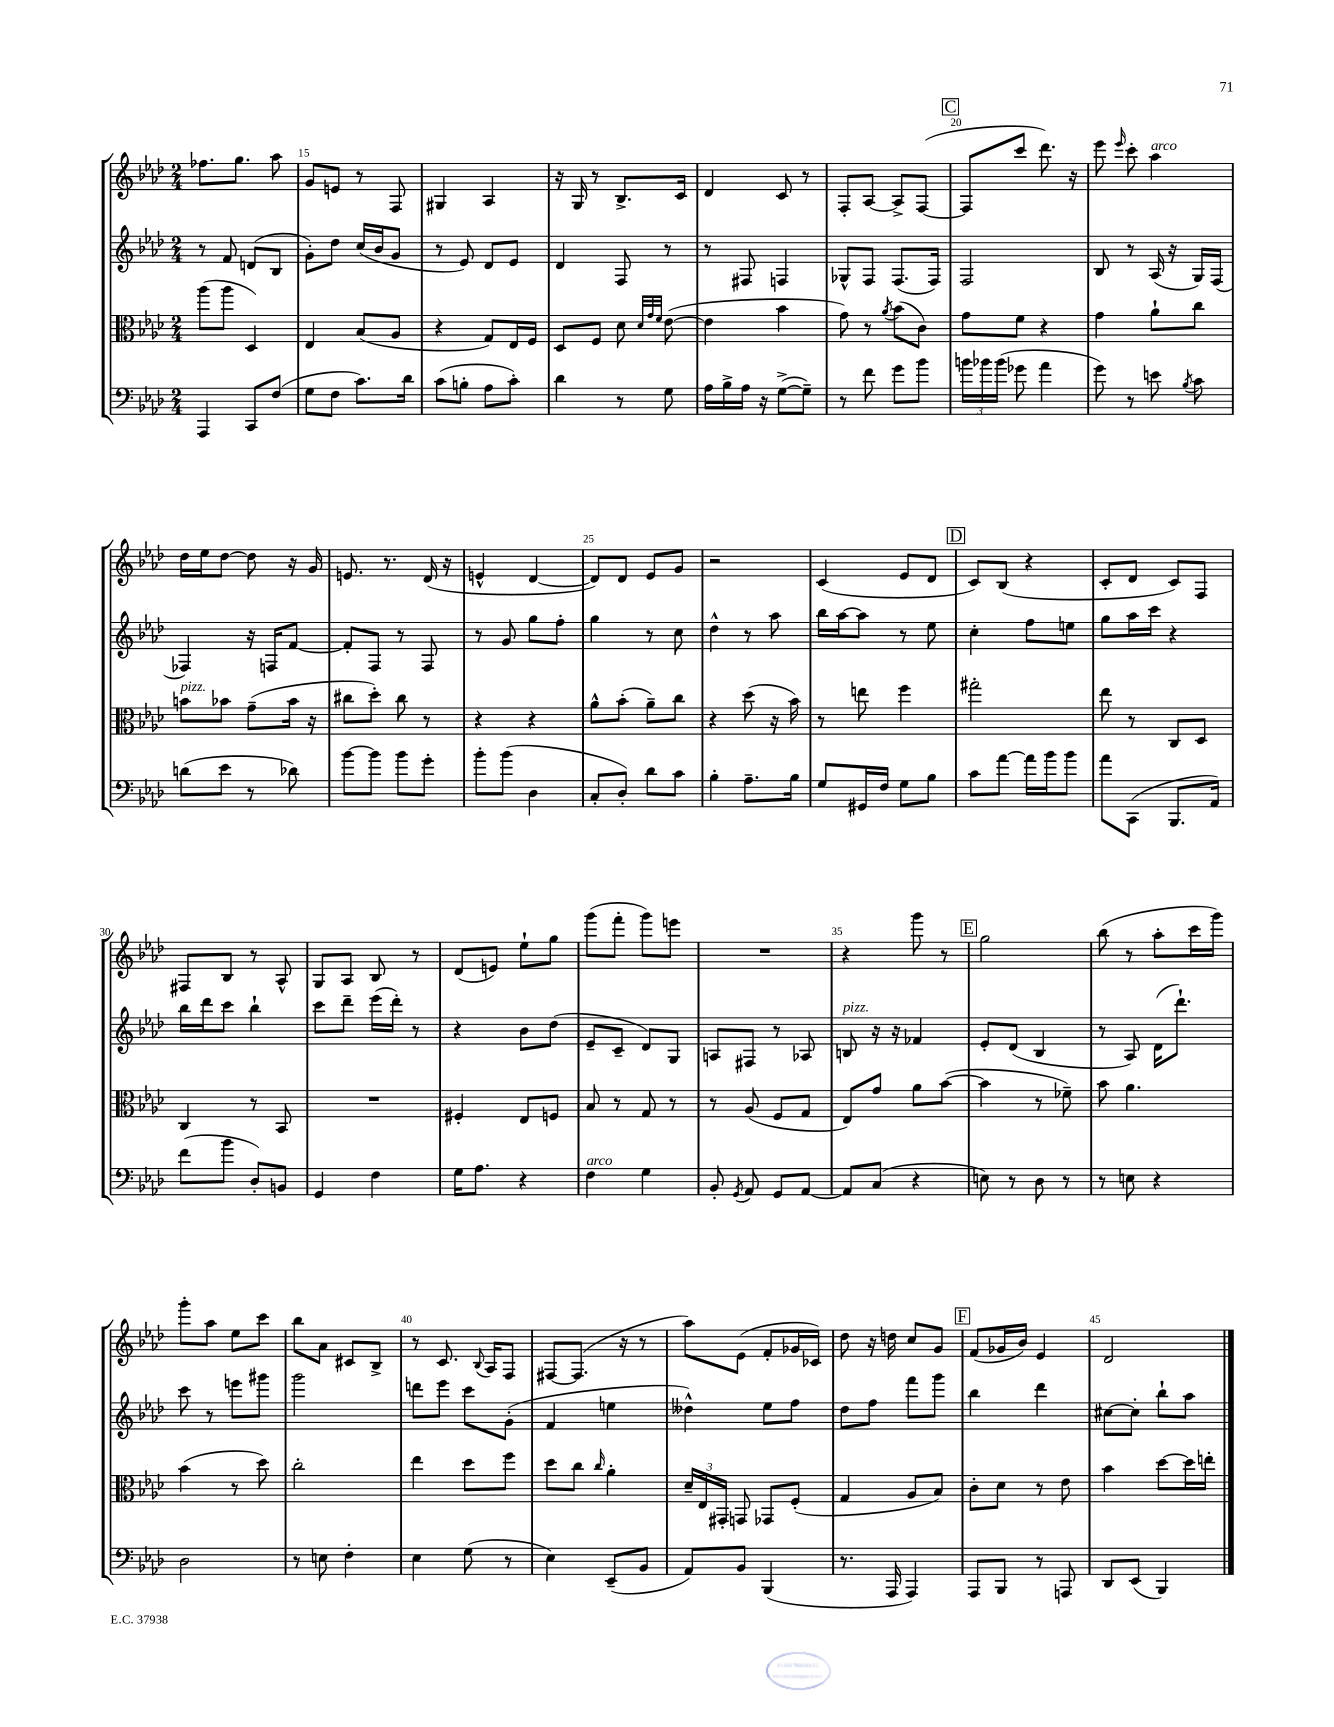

**kern	**kern	**kern	**kern
*staff4	*staff3	*staff2	*staff1
*clefF4	*clefC3	*clefG2	*clefG2
*k[b-e-a-d-]	*k[b-e-a-d-]	*k[b-e-a-d-]	*k[b-e-a-d-]
*M2/4	*M2/4	*M2/4	*M2/4
4AAA-/	(8aa-\L	8r	8.ff-\L
.	8aa-\J	8f/	.
.	.	.	8.gg\J
8CC/L	4D-/)	(8d/L	.
(8F/J	.	8B-/J	8aa-\
=	=	=	=
8G\L	4E-/	8g'\L)	8g/L
8F\J	.	8dd-\J	8e/J
8.c\L)	(8B-/L	(16cc/LL	8r
.	.	16b-/J	.
.	8A-/J	8g/J	8F/
16d-\Jk	.	.	.
=	=	=	=
(8c\L	4r	8r	4G#/
8B'\J	.	8e-/)	.
8A-\L	8G/L)	8d-/L	4A-/
8c'\J)	16E-/L	8e-/J	.
.	16F/JJ	.	.
=	=	=	=
4d-\	8D-/L	4d-/	16r
.	.	.	16G/
.	8F/J	.	8r
8r	8d-\	8F/	8.B-^/L
.	32qqd-/LLL	.	.
.	32qqg/	.	.
.	32qqf/JJJ	.	.
8G\	([8e-\	8r	.
.	.	.	16c/Jk
=	=	=	=
16A-\LL	4e-\]	8r	4d-/
16B-^\	.	.	.
16A-\JJ	.	8F#/	.
16r	.	.	.
([8G^\L	4b-\	4F/	8c/
8G~\]J)	.	.	8r
=	=	=	=
8r	8g\)	8G-^^/L	8F'/L
8f\	8r	8F/J	[8A-/J
.	8qa-/	.	.
8g\L	(8b-\L	(8.F/L	8A-^/]L
8b-\J	8c\J)	.	([8F/J
.	.	16F/Jk)	.
=	=	=	=
24b\LL	8g\L	2F/	8F/]L
24b-\	.	.	.
(24b-\JJ	.	.	.
8g-\	8f\J	.	8ccc/J
4a-\	4r	.	8.ddd-\)
.	.	.	16r
=	=	=	=
8g\)	4g\	8B-/	8eee-\
.	.	.	16qqeee-/
8r	.	8r	8ccc'\
8e\	8a-`\L	(16A-/	4aa-\
.	.	16r	.
8qB-/	.	.	.
8c\	8cc\J	16G/LL)	.
.	.	(16F/JJ	.
=	=	=	=
(8d\L	8b\L	4F-/)	16dd-\LL
.	.	.	16ee-\J
8e-\J	8b-\J	.	[8dd-\J
8r	(8g~\L	16r	8dd-\]
.	.	16F/LK	.
8d-\)	16b-\Jk	[8f/J	16r
.	16r	.	16g/
=	=	=	=
[8b-\L	8cc#\L	8f'/]L	8.e/
8b-\]J	8dd-'\J)	8F/J	.
.	.	.	8.r
8b-\L	8cc#\	8r	.
8g'\J	8r	8F/	(16d-/
.	.	.	16r
=	=	=	=
8b-'\L	4r	8r	4e^^/
(8b-\J	.	8g/	.
4D-\	4r	8gg\L	[4d-/
.	.	8ff'\J	.
=	=	=	=
8C'/L	8a-^^\L	4gg\	8d-/]L)
8D-'/J)	(8b-'\J	.	8d-/J
8d-\L	8a-~\L)	8r	8e-/L
8c\J	8cc\J	8cc\	8g/J
=	=	=	=
4B-'\	4r	4dd-^^\	2r
8.A-~\L	(8dd-\	8r	.
.	16r	8aa-\	.
16B-\Jk	16b-\)	.	.
=	=	=	=
8G/L	8r	16bb-\LL	(4c/
.	.	[16aa-\J	.
16GG#/L	8ee\	8aa-\]J	.
16F/JJ	.	.	.
8G\L	4ff\	8r	8e-/L
8B-\J	.	8ee-\	8d-/J
=	=	=	=
8c\L	2gg#'\	4cc'\	8c/L)
[8a-\J	.	.	(8B-/J
16a-\]LL	.	8ff\L	4r
16b-\J	.	.	.
8b-\J	.	8ee\J	.
=	=	=	=
8a-\L	8ee-\	8gg\L	8c'/L
(8CC\J	8r	16aa-\L	8d-/J
.	.	16ccc\JJ	.
8.BBB-/L	8C/L	4r	8c/L)
.	8D-/J	.	8F/J
16AA-/Jk)	.	.	.
=	=	=	=
(8f\L	4C/	16bb-\LL	8F#/L
.	.	16ddd-\J	.
8b-\J	.	8ccc\J	8B-/J
8D-'/L)	8r	4bb-`\	8r
8BB/J	8BB-/	.	8A-^^/
=	=	=	=
4GG/	2r	8ccc\L	8G/L
.	.	8ddd-~\J	8A-/J
4F\	.	(16eee-\LL	8B-/
.	.	16ddd-'\JJ)	.
.	.	8r	8r
=	=	=	=
16G\LK	4F#'/	4r	(8d-/L
8.A-\J	.	.	.
.	.	.	8e/J)
4r	8E-/L	8b-\L	8ee-`\L
.	8F/J	(8dd-\J	8gg\J
=	=	=	=
4F\	8B-/	8e-~/L	(8ggg\L
.	8r	8c~/J	8fff'\J
4G\	8G/	8d-/L)	8ggg\L)
.	8r	8G/J	8eee\J
=	=	=	=
8BB-'/	8r	8A/L	2r
8qGG/	.	.	.
8AA-/	(8A-/	8F#/J	.
8GG/L	8F/L	8r	.
[8AA-/J	8G/J	8A-/	.
=	=	=	=
8AA-/]L	8E-/L)	8B/	4r
(8C/J	8g/J	16r	.
.	.	16r	.
4r	8a-\L	4f-/	8ggg\
.	([8b-\J	.	8r
=	=	=	=
8E\)	4b-\]	8e-'/L	2gg\
8r	.	(8d-/J	.
8D-\	8r	4B-/	.
8r	8f-~\)	.	.
=	=	=	=
8r	8b-\	8r	(8bb-\
8E\	4.a-\	8A-/)	8r
4r	.	(16d-\LK	8aa-'\L
.	.	8.ddd-`\J)	.
.	.	.	16ccc\L
.	.	.	16ggg\JJ)
=	=	=	=
2D-\	(4b-\	8ccc\	8ggg'\L
.	.	8r	8aa-\J
.	8r	8eee\L	8ee-\L
.	8dd-\)	8ggg#\J	8ccc\J
=	=	=	=
8r	2cc'\	2ggg\	8bb-\L
8E\	.	.	8a-\J
4F'\	.	.	8c#/L
.	.	.	8B-^/J
=	=	=	=
4E-\	4ee-\	8ddd\L	8r
.	.	8eee-\J	8.c/
(8G\	8dd-\L	8ccc\L	.
.	.	.	8qqB-/
.	.	.	16A-/LK
8r	8ff\J	(8g'\J	8F/J
=	=	=	=
4E-\)	8dd-\L	4f/	[8F#/L
.	8cc\J	.	(8.F#/]J
.	16qqcc/	.	.
(8EE-~/L	4a-'\	4ee\	.
.	.	.	16r
8BB-/J	.	.	8r
=	=	=	=
8AA-/L)	24d-~/LL	4dd--^^\)	8aa-\L)
.	24E-/	.	.
.	24GG#'/JJ	.	.
8BB-/J	8GG/	.	(8e-\J
(4BBB-/	8GG-/L	8ee-\L	8f'/L
.	(8F'/J	8ff\J	16g-/L
.	.	.	16c-/JJ)
=	=	=	=
8.r	4G/	8dd-\L	8dd-\
.	.	8ff\J	16r
16AAA-/	.	.	16dd\
4AAA-/)	8A-/L	8fff\L	8cc/L
.	8B-/J)	8ggg\J	8g/J
=	=	=	=
8AAA-/L	8c'\L	4bb-\	(8f/L
8BBB-/J	8d-\J	.	16g-/L
.	.	.	16b-/JJ)
8r	8r	4ddd-\	4e-/
8AAA/	8e-\	.	.
=	=	=	=
8DD-/L	4b-\	[8cc#\L	2d-/
(8EE-/J	.	8cc#'\]J	.
4BBB-/)	[8dd-\L	8bb-`\L	.
.	16dd-\]L	8aa-\J	.
.	16ee'\JJ	.	.
==	==	==	==
*-	*-	*-	*-
